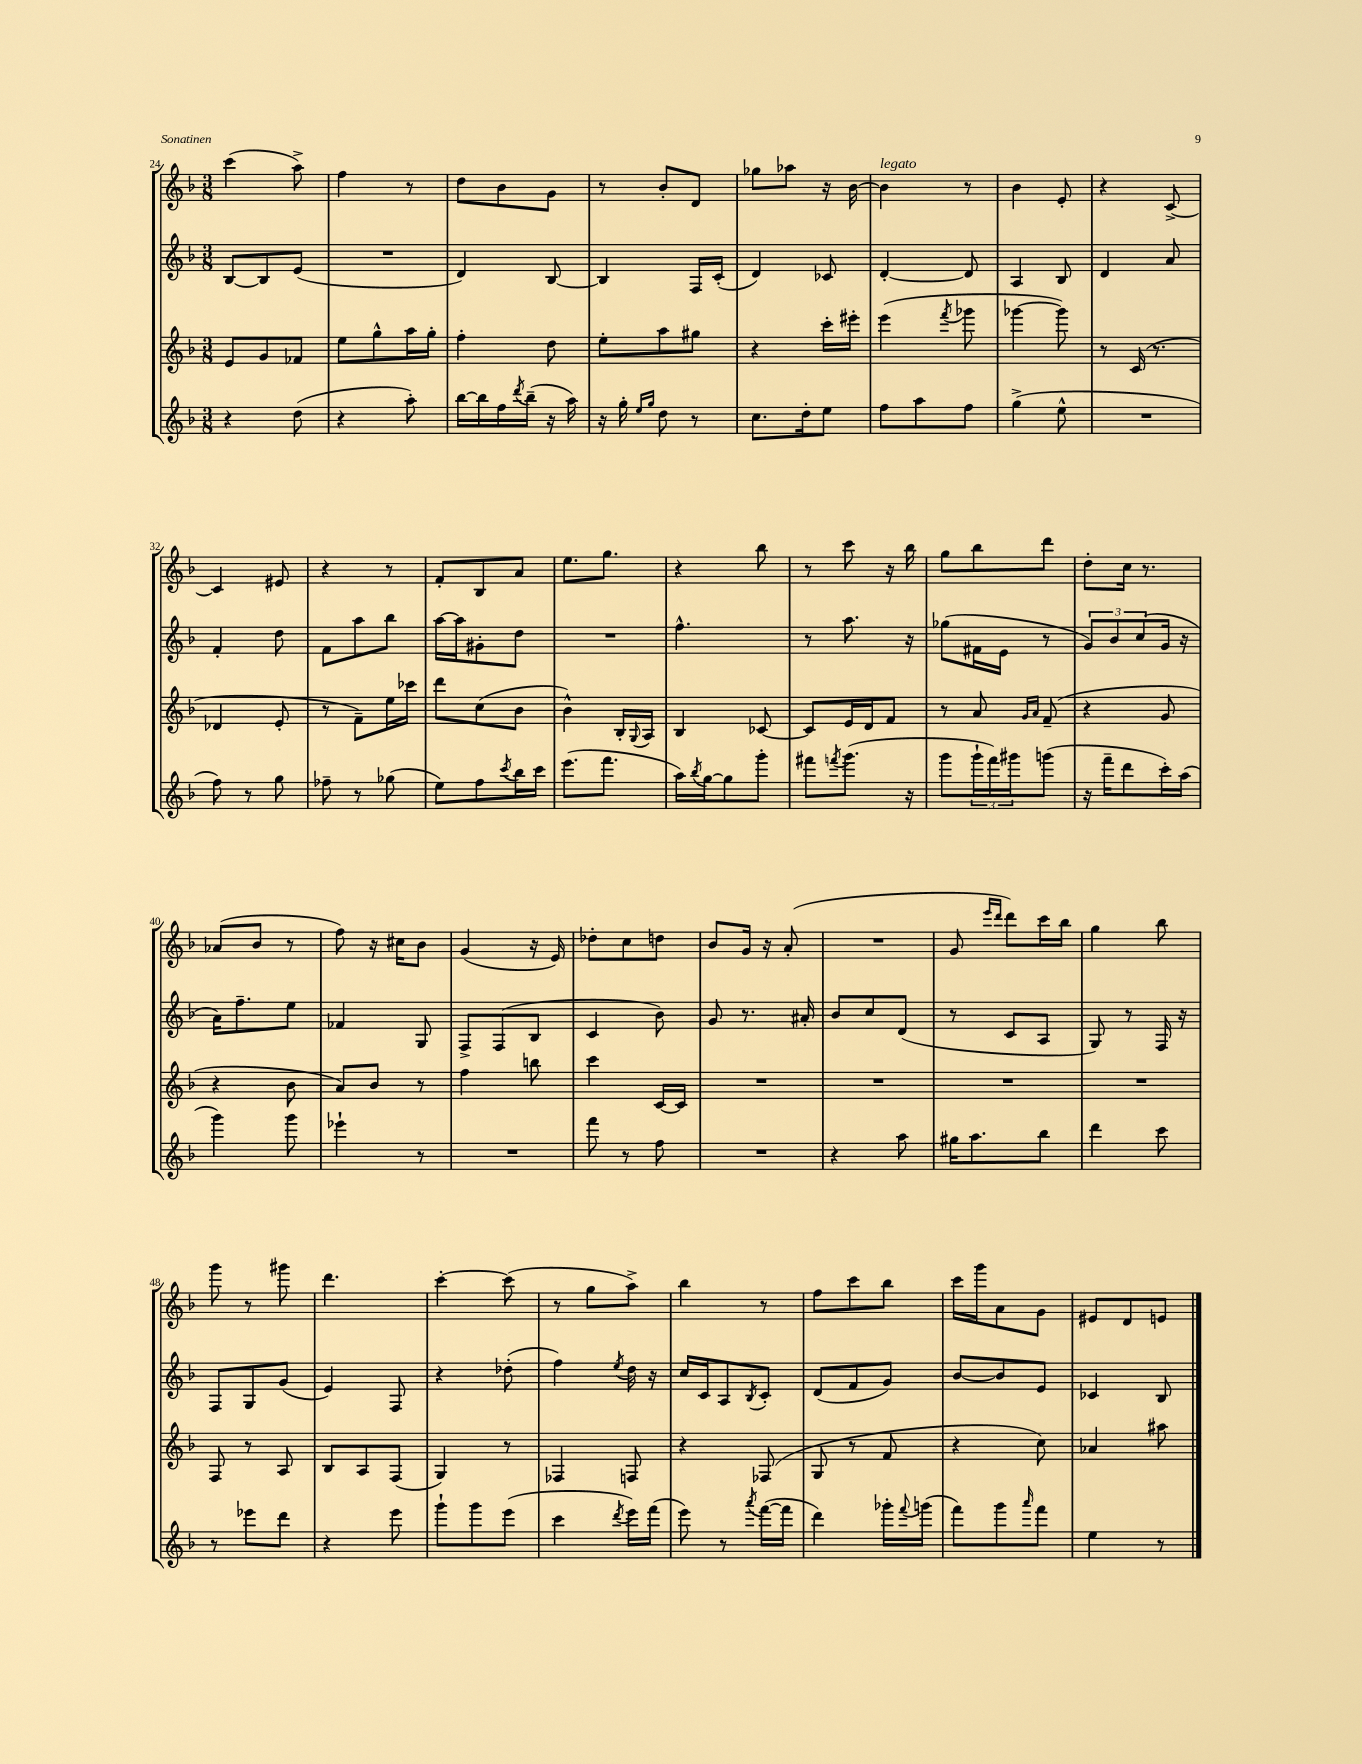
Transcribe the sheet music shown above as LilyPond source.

<<
\new StaffGroup <<
\new Staff = "s0" {
    \clef treble \key f \major \numericTimeSignature \time 3/8
    c'''4( a''8->) |
    f''4 r8 |
    d''8 bes'8 g'8 |
    r8 bes'8-. d'8 |
    ges''8 aes''8 r16 bes'16~ |
    bes'4^\markup { \italic "legato" } r8 |
    bes'4 e'8-. |
    r4 c'8~-> |
    c'4 eis'8 |
    r4 r8 |
    f'8-. bes8 a'8 |
    e''8. g''8. |
    r4 bes''8 |
    r8 c'''8 r16 bes''16 |
    g''8 bes''8 d'''8 |
    d''8-. c''16 r8. |
    aes'8( bes'8 r8 |
    f''8) r16 cis''16 bes'8 |
    g'4( r16 e'16) |
    des''8-. c''8 d''8 |
    bes'8 g'16 r16 a'8-.( |
    R4. |
    g'8 \grace { e'''16 d'''16 } d'''8) c'''16 bes''16 |
    g''4 bes''8 |
    g'''8 r8 gis'''8 |
    d'''4. |
    c'''4~-. c'''8( |
    r8 g''8 a''8->) |
    bes''4 r8 |
    f''8 c'''8 bes''8 |
    c'''16 g'''16 a'8 g'8 |
    eis'8 d'8 e'8 \bar "|." |
}
\new Staff = "s1" {
    \clef treble \key f \major \numericTimeSignature \time 3/8
    bes8~ bes8 e'8( |
    R4. |
    d'4) bes8~ |
    bes4 f16 c'16-.( |
    d'4) ces'8 |
    d'4~-. d'8 |
    a4 bes8 |
    d'4 a'8 |
    f'4-. d''8 |
    f'8 a''8 bes''8 |
    a''16~ a''16 gis'8-. d''8 |
    R4. |
    f''4.-^ |
    r8 a''8. r16 |
    ges''8( fis'16 e'16 r8 |
    \tuplet 3/2 { g'8) bes'8 c''8( } g'16 r16 |
    a'16) f''8.-- e''8 |
    fes'4 g8 |
    f8-> f8( bes8 |
    c'4 bes'8) |
    g'8 r8. ais'16-. |
    bes'8 c''8 d'8( |
    r8 c'8 a8 |
    g8) r8 f16 r16 |
    f8 g8 g'8( |
    e'4) f8 |
    r4 des''8-.( |
    f''4) \acciaccatura { e''8 } d''16 r16 |
    c''16 c'16 a8 \acciaccatura { bes8 } c'8-. |
    d'8( f'8 g'8) |
    bes'8~ bes'8 e'8 |
    ces'4 bes8 \bar "|." |
}
\new Staff = "s2" {
    \clef treble \key f \major \numericTimeSignature \time 3/8
    e'8 g'8 fes'8 |
    e''8 g''8-^ a''16 g''16-. |
    f''4-. d''8 |
    e''8-. a''8 gis''8 |
    r4 c'''16-. eis'''16-. |
    e'''4( \acciaccatura { f'''8 } ges'''8 |
    ges'''4~ ges'''8) |
    r8 c'16( r8. |
    des'4 e'8-. |
    r8 f'8--) e''16 ces'''16 |
    d'''8 c''8( bes'8 |
    bes'4-^) bes16-. \appoggiatura { g8 } a16 |
    bes4 ces'8~ |
    ces'8 e'16 d'16 f'8 |
    r8 a'8 \grace { g'16 a'16 } f'8--( |
    r4 g'8 |
    r4 bes'8 |
    a'8) bes'8 r8 |
    f''4 b''8 |
    c'''4 c'16~ c'16 |
    R4. |
    R4. |
    R4. |
    R4. |
    f8 r8 a8 |
    bes8 a8 f8( |
    g4) r8 |
    fes4 f8 |
    r4 fes8( |
    g8 r8 f'8 |
    r4 c''8) |
    aes'4 ais''8 \bar "|." |
}
\new Staff = "s3" {
    \clef treble \key f \major \numericTimeSignature \time 3/8
    r4 d''8( |
    r4 a''8-.) |
    bes''16~ bes''16 f''16 \acciaccatura { d'''8 } bes''16--( r16 a''16) |
    r16 g''16-. \grace { e''16 g''16 } d''8 r8 |
    c''8. d''16-. e''8 |
    f''8 a''8 f''8 |
    g''4->( e''8-^ |
    R4. |
    f''8) r8 g''8 |
    fes''8-- r8 ges''8( |
    e''8) f''8 \acciaccatura { c'''8 } bes''16 c'''16 |
    e'''8.( f'''8. |
    a''16) \acciaccatura { bes''8 } g''16~ g''8 g'''8-. |
    fis'''8 \acciaccatura { f'''8 } g'''8.( r16 |
    g'''8 \tuplet 3/2 { g'''16-! f'''16) gis'''16 } g'''8( |
    r16 f'''16-- d'''8 c'''16-.) a''16( |
    g'''4) g'''8 |
    ees'''4-! r8 |
    R4. |
    f'''8 r8 f''8 |
    R4. |
    r4 a''8 |
    gis''16 a''8. bes''8 |
    d'''4 c'''8 |
    r8 ees'''8 d'''8 |
    r4 e'''8 |
    g'''8-! g'''8 e'''8( |
    c'''4 \acciaccatura { d'''8 } e'''16) f'''16( |
    e'''8) r8 \acciaccatura { a'''8 } f'''16~( f'''16 |
    d'''4) ges'''16-. \appoggiatura { f'''8 } g'''16( |
    f'''8) g'''8 \grace { a'''16 } f'''8 |
    e''4 r8 \bar "|." |
}
>>
>>
\layout { \context { \Score currentBarNumber = #24 } }
